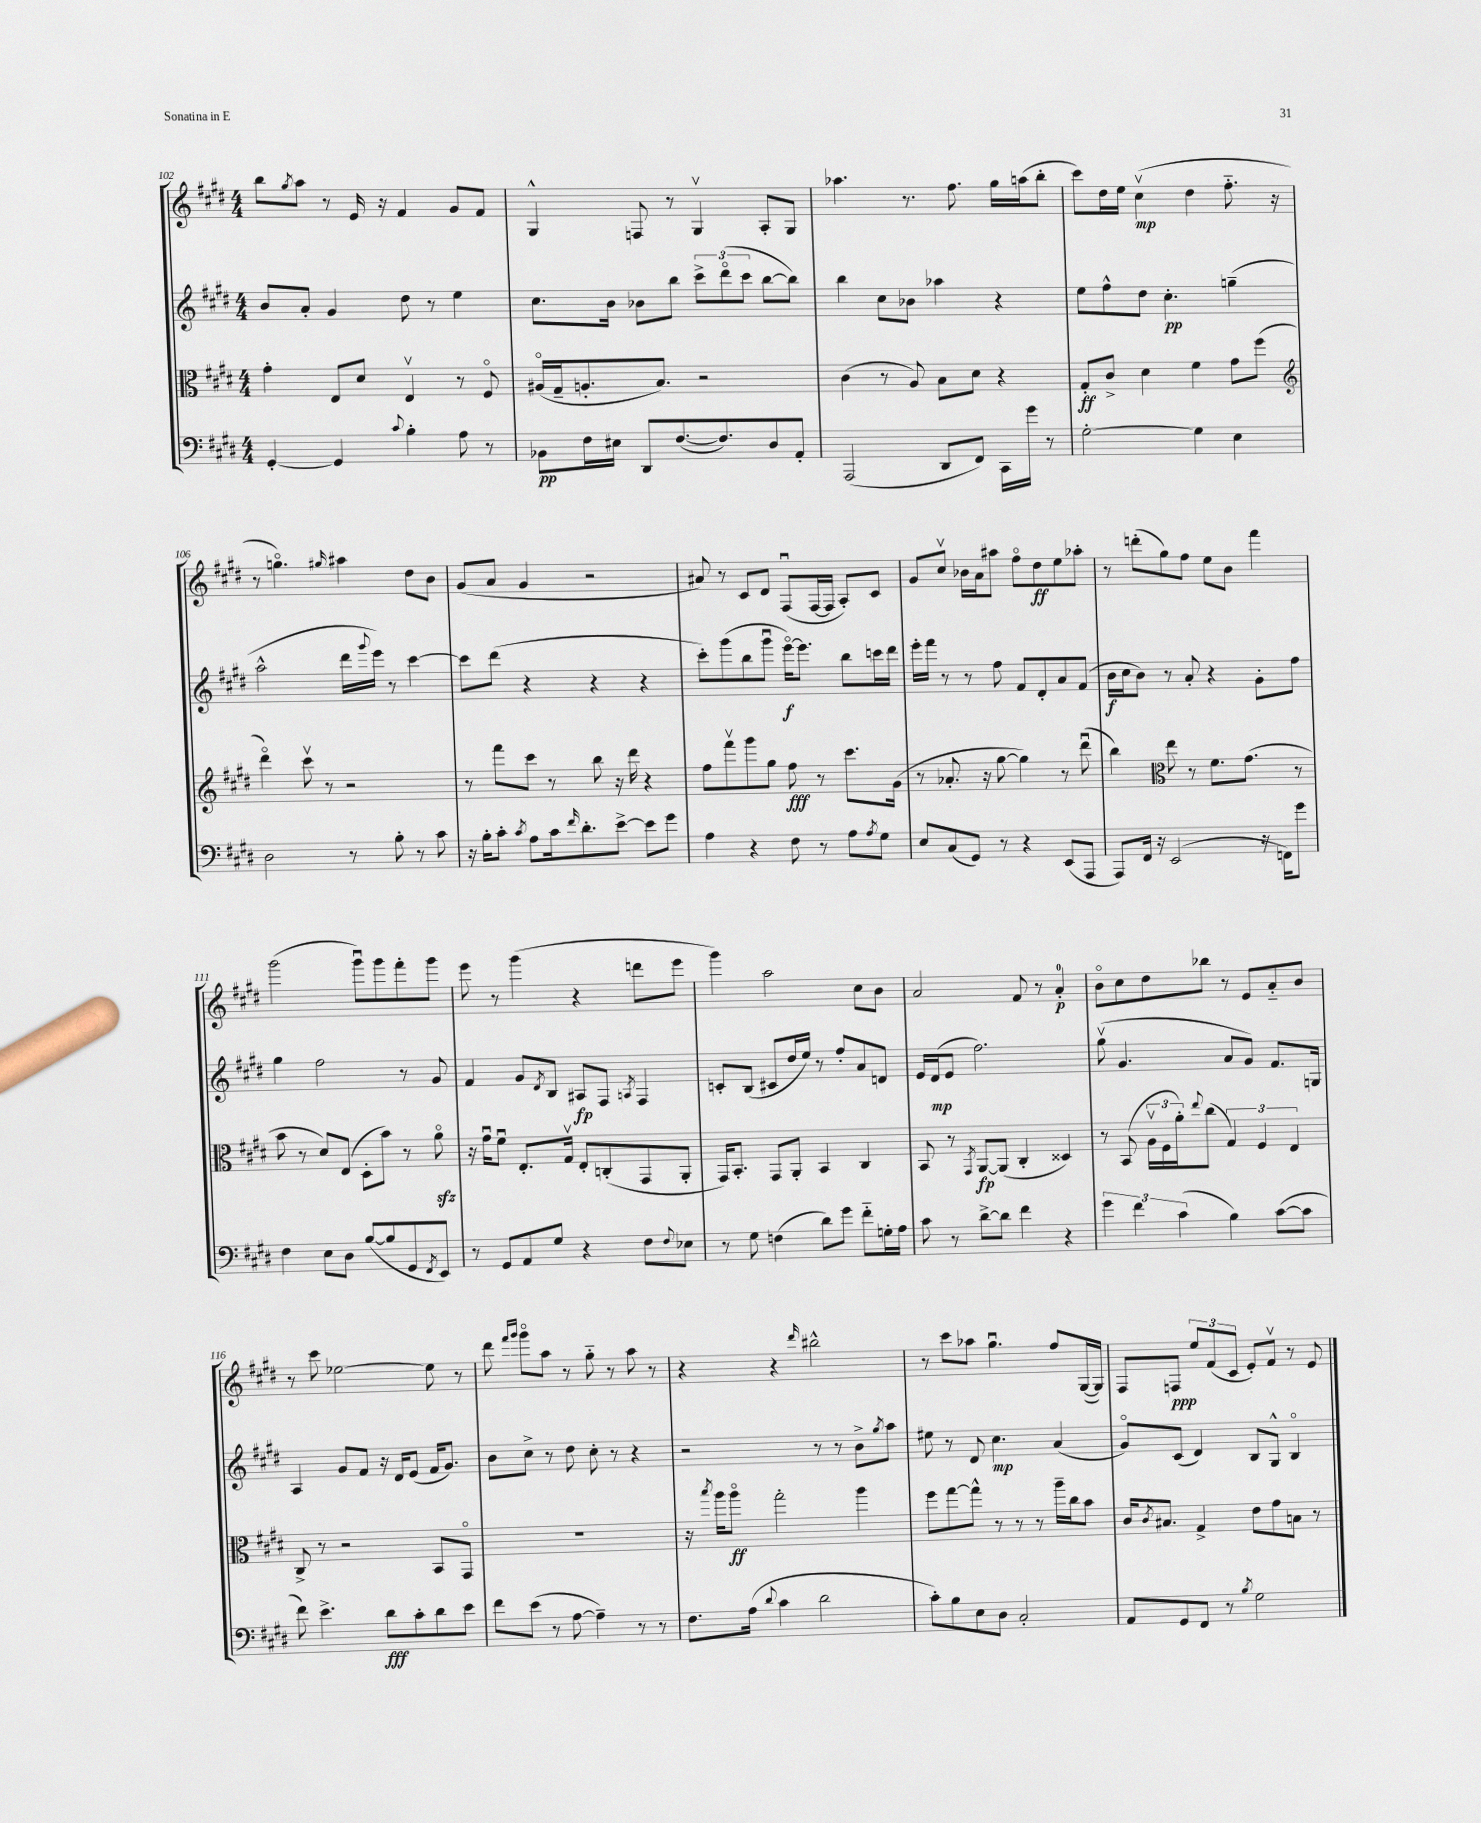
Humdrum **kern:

**kern	**dynam	**kern	**dynam	**kern	**dynam	**kern	**dynam
*part4	*part4	*part3	*part3	*part2	*part2	*part1	*part1
*staff4	*staff4	*staff3	*staff3	*staff2	*staff2	*staff1	*staff1
*clefF4	*	*clefC3	*	*clefG2	*	*clefG2	*
*k[f#c#g#d#]	*	*k[f#c#g#d#]	*	*k[f#c#g#d#]	*	*k[f#c#g#d#]	*
*M4/4	*	*M4/4	*	*M4/4	*	*M4/4	*
=102	=102	=102	=102	=102	=102	=102	=102
[4GG#'/	.	4g#'\	.	8b/L	.	8bb\L	.
.	.	.	.	.	.	8qgg#/	.
.	.	.	.	8a'/J	.	8aa\J	.
4GG#/]	.	8E/L	.	4g#/	.	8r	.
.	.	8d#/J	.	.	.	16e/	.
.	.	.	.	.	.	16r	.
8qqc#/	.	.	.	.	.	.	.
4B'\	.	4Ev/	.	8dd#\	.	4f#/	.
.	.	.	.	8r	.	.	.
8A\	.	8r	.	4ee\	.	8g#/L	.
8r	.	8F#/	.	.	.	8f#/J	.
=103	=103	=103	=103	=103	=103	=103	=103
8BB-X\L	pp	(16A#X/LL	.	8.cc#\L	.	4G#^^/	.
.	.	16G#~/J	.	.	.	.	.
16F#\L	.	8.An'/	.	.	.	.	.
16E#X\JJ	.	.	.	16b\Jk	.	.	.
8DD#/L	.	.	.	8b-X\L	.	8Fn/	.
.	.	8.B/J)	.	.	.	.	.
([8.F#/	.	.	.	8bb\J	.	8r	.
.	.	2r	.	12ccc#^\L	.	4G#v/	.
8.F#/])	.	.	.	.	.	.	.
.	.	.	.	(12ddd#\	.	.	.
.	.	.	.	12ccc#\J	.	.	.
8D#/	.	.	.	[8bb\L	.	8A'/L	.
8AA'/J	.	.	.	8bb\J])	.	8G#/J	.
=104	=104	=104	=104	=104	=104	=104	=104
(2AAA/	.	(4c#\	.	4bb\	.	4.aa-X\	.
.	.	8r	.	8cc#\L	.	.	.
.	.	8A/)	.	8b-X\J	.	8.r	.
8DD#/L	.	8B\L	.	4aa-X\	.	.	.
.	.	.	.	.	.	8.ff#\	.
8FF#/J)	.	8d#\J	.	.	.	.	.
16CC#\LL	.	4r	.	4r	.	16gg#\LL	.
16g#\JJ	.	.	.	.	.	(16aan\J	.
8r	.	.	.	.	.	8bb'\J	.
=105	=105	=105	=105	=105	=105	=105	=105
[2G#'\	.	8G#'/L	ff	8ee\L	.	8ccc#\L)	.
.	.	8c#^/J	.	8ff#^^\	.	16dd#\L	.
.	.	.	.	.	.	16ee\JJ	.
.	.	4d#\	.	8dd#\J	.	(4cc#v\	mp
.	.	.	.	4.cc#'\	pp	.	.
4G#\]	.	4f#\	.	.	.	4dd#\	.
4E\	.	8g#\L	.	(4ggn~\	.	8.ff#\	.
.	.	(8ff#\J	.	.	.	.	.
.	.	.	.	.	.	16r	.
!!LO:LB:g=z
=106	=106	=106	=106	=106	=106	=106	=106
*	*	*clefG2	*	*	*	*	*
2D#\	.	4ddd#\)	.	2aa^^\	.	8r	.
.	.	.	.	.	.	4.ggn\)	.
.	.	8ccc#v\	.	.	.	.	.
.	.	8r	.	.	.	.	.
.	.	.	.	.	.	16qqgg#X/	.
8r	.	2r	.	16ddd#\LL	.	4aa#X\	.
.	.	.	.	8qqggg#/	.	.	.
.	.	.	.	16eee\JJ)	.	.	.
8B'\	.	.	.	8r	.	.	.
8r	.	.	.	[4ccc#\	.	8dd#\L	.
8c#\	.	.	.	.	.	8b\J	.
=107	=107	=107	=107	=107	=107	=107	=107
16r	.	8r	.	8ccc#\L]	.	(8g#/L	.
16B'\KL	.	.	.	.	.	.	.
8c#'\J	.	8fff#\L	.	(8ddd#\J	.	8a/J	.
8qc#/	.	.	.	.	.	.	.
8A\L	.	8ccc#\J	.	4r	.	4g#/	.
16c#\k	.	8r	.	.	.	.	.
16qqf#/	.	.	.	.	.	.	.
8.d#'\	.	.	.	.	.	.	.
.	.	8bb\	.	4r	.	2r	.
[8e^\J	.	16r	.	.	.	.	.
.	.	16ddd#\	.	.	.	.	.
8e\L]	.	4r	.	4r	.	.	.
8g#\J	.	.	.	.	.	.	.
=108	=108	=108	=108	=108	=108	=108	=108
4A\	.	8ff#\L	.	8ccc#'\L)	.	8a#X/)	.
.	.	8fff#v\	.	(8ggg#\	.	8r	.
4r	.	8ggg#\	.	8bb\	.	8c#/L	.
.	.	8gg#\J	.	8ggg#u\J	.	8d#/J	.
8F#\	.	8ff#\	fff	[16eee\KL)	f	(8F#u/L	.
.	.	.	.	8.eee\J]	.	.	.
8r	.	8r	.	.	.	[16F#/L	.
.	.	.	.	.	.	16F#/JJ]	.
8A\L	.	8.ccc#\L	.	8bb\L	.	8A'/L)	.
8qA/	.	.	.	.	.	.	.
8G#\J	.	.	.	16cccn\L	.	8c#/J	.
.	.	(16g#\Jk	.	16ddd#\JJ	.	.	.
=109	=109	=109	=109	=109	=109	=109	=109
8E/L	.	8r	.	16eee'\LL	.	8g#/L	.
.	.	.	.	16fff#\JJ	.	.	.
(8C#/	.	8.a-X'/	.	8r	.	8cc#v/J	.
8GG#/J)	.	.	.	8r	.	16b-X\LL	.
.	.	16r	.	.	.	16a\J	.
8r	.	[8gg#\	.	8ff#\	.	8aa#X\J	.
4r	.	4gg#\])	.	8f#/L	.	8ff#\L	.
.	.	.	.	8d#'/	.	8dd#\	ff
(8EE/L	.	8r	.	8a/	.	8ee\	.
8AAA/J	.	(8ddd#u\	.	(8f#/J	.	8aa-X'\J	.
=110	=110	=110	=110	=110	=110	=110	=110
8AAA/L)	.	4bb\)	.	16b\LL	f	8r	.
.	.	.	.	16cc#\J	.	.	.
16FF#/Jk	.	.	.	8b\J)	.	(8dddn'\L	.
16r	.	.	.	.	.	.	.
*	*	*clefC3	*	*	*	*	*
(2EE/	.	8ee\	.	8r	.	8gg#\)	.
.	.	8r	.	8a'/	.	8ff#\J	.
.	.	8.f#\L	.	4r	.	8ee\L	.
.	.	.	.	.	.	8b\J	.
.	.	(8.g#\J	.	.	.	.	.
16r	.	.	.	8g#'\L	.	4fff#\	.
16FFn\KL)	.	.	.	.	.	.	.
8g#\J	.	8r	.	8ff#\J	.	.	.
!!LO:LB:g=z
=111	=111	=111	=111	=111	=111	=111	=111
4F#\	.	8b\	.	4gg#\	.	(2ggg#\	.
.	.	8r	.	.	.	.	.
8E\L	.	8d#/L)	.	2ff#\	.	.	.
8D#\J	.	(8E/J	.	.	.	.	.
([8B/L	.	8D#'\L	.	.	.	8ggg#u\L)	.
8B/]	.	8b\J)	.	.	.	8ggg#\	.
8GG#/	.	8r	.	8r	.	8fff#'\	.
8qFF#/	.	.	.	.	.	.	.
8EE/J)	.	8azz\	.	8g#/	.	8ggg#\J	.
=112	=112	=112	=112	=112	=112	=112	=112
8r	.	16r	.	4f#/	.	8eee\	.
.	.	16g#u\KL	.	.	.	.	.
8GG#/L	.	8f#u\J	.	.	.	8r	.
8AA/	.	8.E'/L	.	8g#/L	.	(4ggg#\	.
.	.	.	.	8qd#/	.	.	.
8G#/J	.	.	.	8B/J	.	.	.
.	.	16G#v/Jk	.	.	.	.	.
4r	.	8E'/L	.	8A#X/L	fp	4r	.
.	.	(8Cn'/	.	8F#/J	.	.	.
.	.	.	.	8qAn/	.	.	.
8F#\L	.	8GG#/	.	4F#/	.	8dddn\L	.
8qqF#/	.	.	.	.	.	.	.
8E-X\J	.	8AA'/J	.	.	.	8eee\J	.
=113	=113	=113	=113	=113	=113	=113	=113
8r	.	16GG#/KL)	.	8cn'/L	.	4ggg#\)	.
.	.	8.BB'/J	.	.	.	.	.
8G#\	.	.	.	(8B/J	.	.	.
(4Fn\	.	8GG#/L	.	8c#X/L	.	2aa\	.
.	.	8AA'/J	.	16dd#/L	.	.	.
.	.	.	.	16ee/JJ)	.	.	.
8d#\L)	.	4BB/	.	8r	.	.	.
8g#\J	.	.	.	8ff#'/L	.	.	.
8f#\L	.	4C#/	.	8a/	.	8cc#\L	.
16Gn'\L	.	.	.	8dn/J	.	8b\J	.
16A\JJ	.	.	.	.	.	.	.
=114	=114	=114	=114	=114	=114	=114	=114
8c#\	.	8BB/	.	16e/LL	.	2a/	.
.	.	.	.	(16d#/J	mp	.	.
8r	.	8r	.	8e/J	.	.	.
.	.	8qGG#/	.	.	.	.	.
[8d#^\L	.	[8AA/L	fp	2.ff#\)	.	.	.
8d#\J]	.	(8AA/J]	.	.	.	.	.
4f#\	.	4C#'/	.	.	.	8f#/	.
.	.	.	.	.	.	8r	.
4r	.	4D##X/)	.	.	.	4a'/	p
=115	=115	=115	=115	=115	=115	=115	=115
6g#\	.	8r	.	(8gg#v\	.	8b\L	.
.	.	(8BB/	.	4.g#/	.	8cc#\	.
6f#\	.	.	.	.	.	.	.
.	.	24Av\LL	.	.	.	8dd#\	.
.	.	24F#\	.	.	.	.	.
(6c#\	.	24a'\J)	.	.	.	.	.
.	.	8qqee/	.	.	.	.	.
.	.	(8cc#\J	.	.	.	8bb-X\J	.
4B\)	.	6G#/)	.	8a/L	.	8r	.
.	.	.	.	8g#/J)	.	8e/L	.
.	.	6F#/	.	.	.	.	.
([8c#\L	.	.	.	8.f#/L	.	8a/	.
.	.	6E/	.	.	.	.	.
8c#\J]	.	.	.	.	.	8b/J	.
.	.	.	.	16Gn/Jk	.	.	.
!!LO:LB:g=z
=116	=116	=116	=116	=116	=116	=116	=116
8f#\)	.	8C#^/	.	4A/	.	8r	.
4.e^\	.	8r	.	.	.	8ccc#\	.
.	.	2r	.	8g#/L	.	[2ee-X\	.
.	.	.	.	8f#/J	.	.	.
8d#\L	fff	.	.	16r	.	.	.
.	.	.	.	16d#/KL	.	.	.
8c#'\	.	.	.	(8e/J	.	.	.
8d#\	.	8BB/L	.	16f#/KL	.	8ee-\]	.
.	.	.	.	8.g#/J)	.	.	.
8e\J	.	8GG#/J	.	.	.	8r	.
=117	=117	=117	=117	=117	=117	=117	=117
8f#\L	.	1r	.	8b\L	.	8ddd#\	.
.	.	.	.	.	.	16qqfff#/LL	.
.	.	.	.	.	.	16qqggg#/JJ	.
(8e\J	.	.	.	8cc#^\J	.	8ggg#\L	.
8r	.	.	.	8r	.	8aa\J	.
[8A\	.	.	.	8dd#\	.	8r	.
4A~\])	.	.	.	8cc#'\	.	8gg#\	.
.	.	.	.	8r	.	8r	.
8r	.	.	.	4r	.	8aa\	.
8r	.	.	.	.	.	8r	.
=118	=118	=118	=118	=118	=118	=118	=118
8.F#\L	.	16r	.	2r	.	4r	.
.	.	8qbb/	.	.	.	.	.
.	.	16aa\KL	.	.	.	.	.
.	.	8aa\J	ff	.	.	.	.
(16A\Jk	.	.	.	.	.	.	.
8qqd#/	.	.	.	.	.	.	.
4c#\	.	2gg#'\	.	.	.	4r	.
.	.	.	.	.	.	16qqddd#/	.
2d#\	.	.	.	8r	.	2bb#X^^\	.
.	.	.	.	8r	.	.	.
.	.	4aa\	.	8b^\L	.	.	.
.	.	.	.	8qgg#/	.	.	.
.	.	.	.	8aa\J	.	.	.
=119	=119	=119	=119	=119	=119	=119	=119
8c#'\L)	.	8ff#\L	.	8ee#X\	.	8r	.
8B\	.	[8gg#\	.	8r	.	8ccc#\L	.
8E\	.	8gg#^^\J]	.	8d#/	.	8aa-X\J	.
8D#\J	.	8r	.	4.cc#\	mp	4.gg#u\	.
2C#'/	.	8r	.	.	.	.	.
.	.	8r	.	.	.	.	.
.	.	16aa~\LL	.	(4a/	.	8ff#/L	.
.	.	16cc#\J	.	.	.	.	.
.	.	8b\J	.	.	.	([16G#/L	.
.	.	.	.	.	.	16G#/JJ])	.
=120	=120	=120	=120	=120	=120	=120	=120
8AA/L	.	16c#/KL	.	8g#/L)	.	8F#/L	.
.	.	8qc#/	.	.	.	.	.
.	.	8.B#X/J	.	.	.	.	.
8GG#/	.	.	.	(8c#/J	.	8Fn/J	ppp
8FF#/J	.	4G#^/	.	4d#/)	.	12ee/L	.
.	.	.	.	.	.	(12f#/	.
8r	.	.	.	.	.	.	.
.	.	.	.	.	.	12c#/J	.
8qB/	.	.	.	.	.	.	.
2G#\	.	8e\L	.	8B/L	.	8e'/L)	.
.	.	8g#\	.	8G#^^/J	.	8f#v/J	.
.	.	8Bn\J	.	4B/	.	8r	.
.	.	8r	.	.	.	8e/	.
==	==	==	==	==	==	==	==
*-	*-	*-	*-	*-	*-	*-	*-
